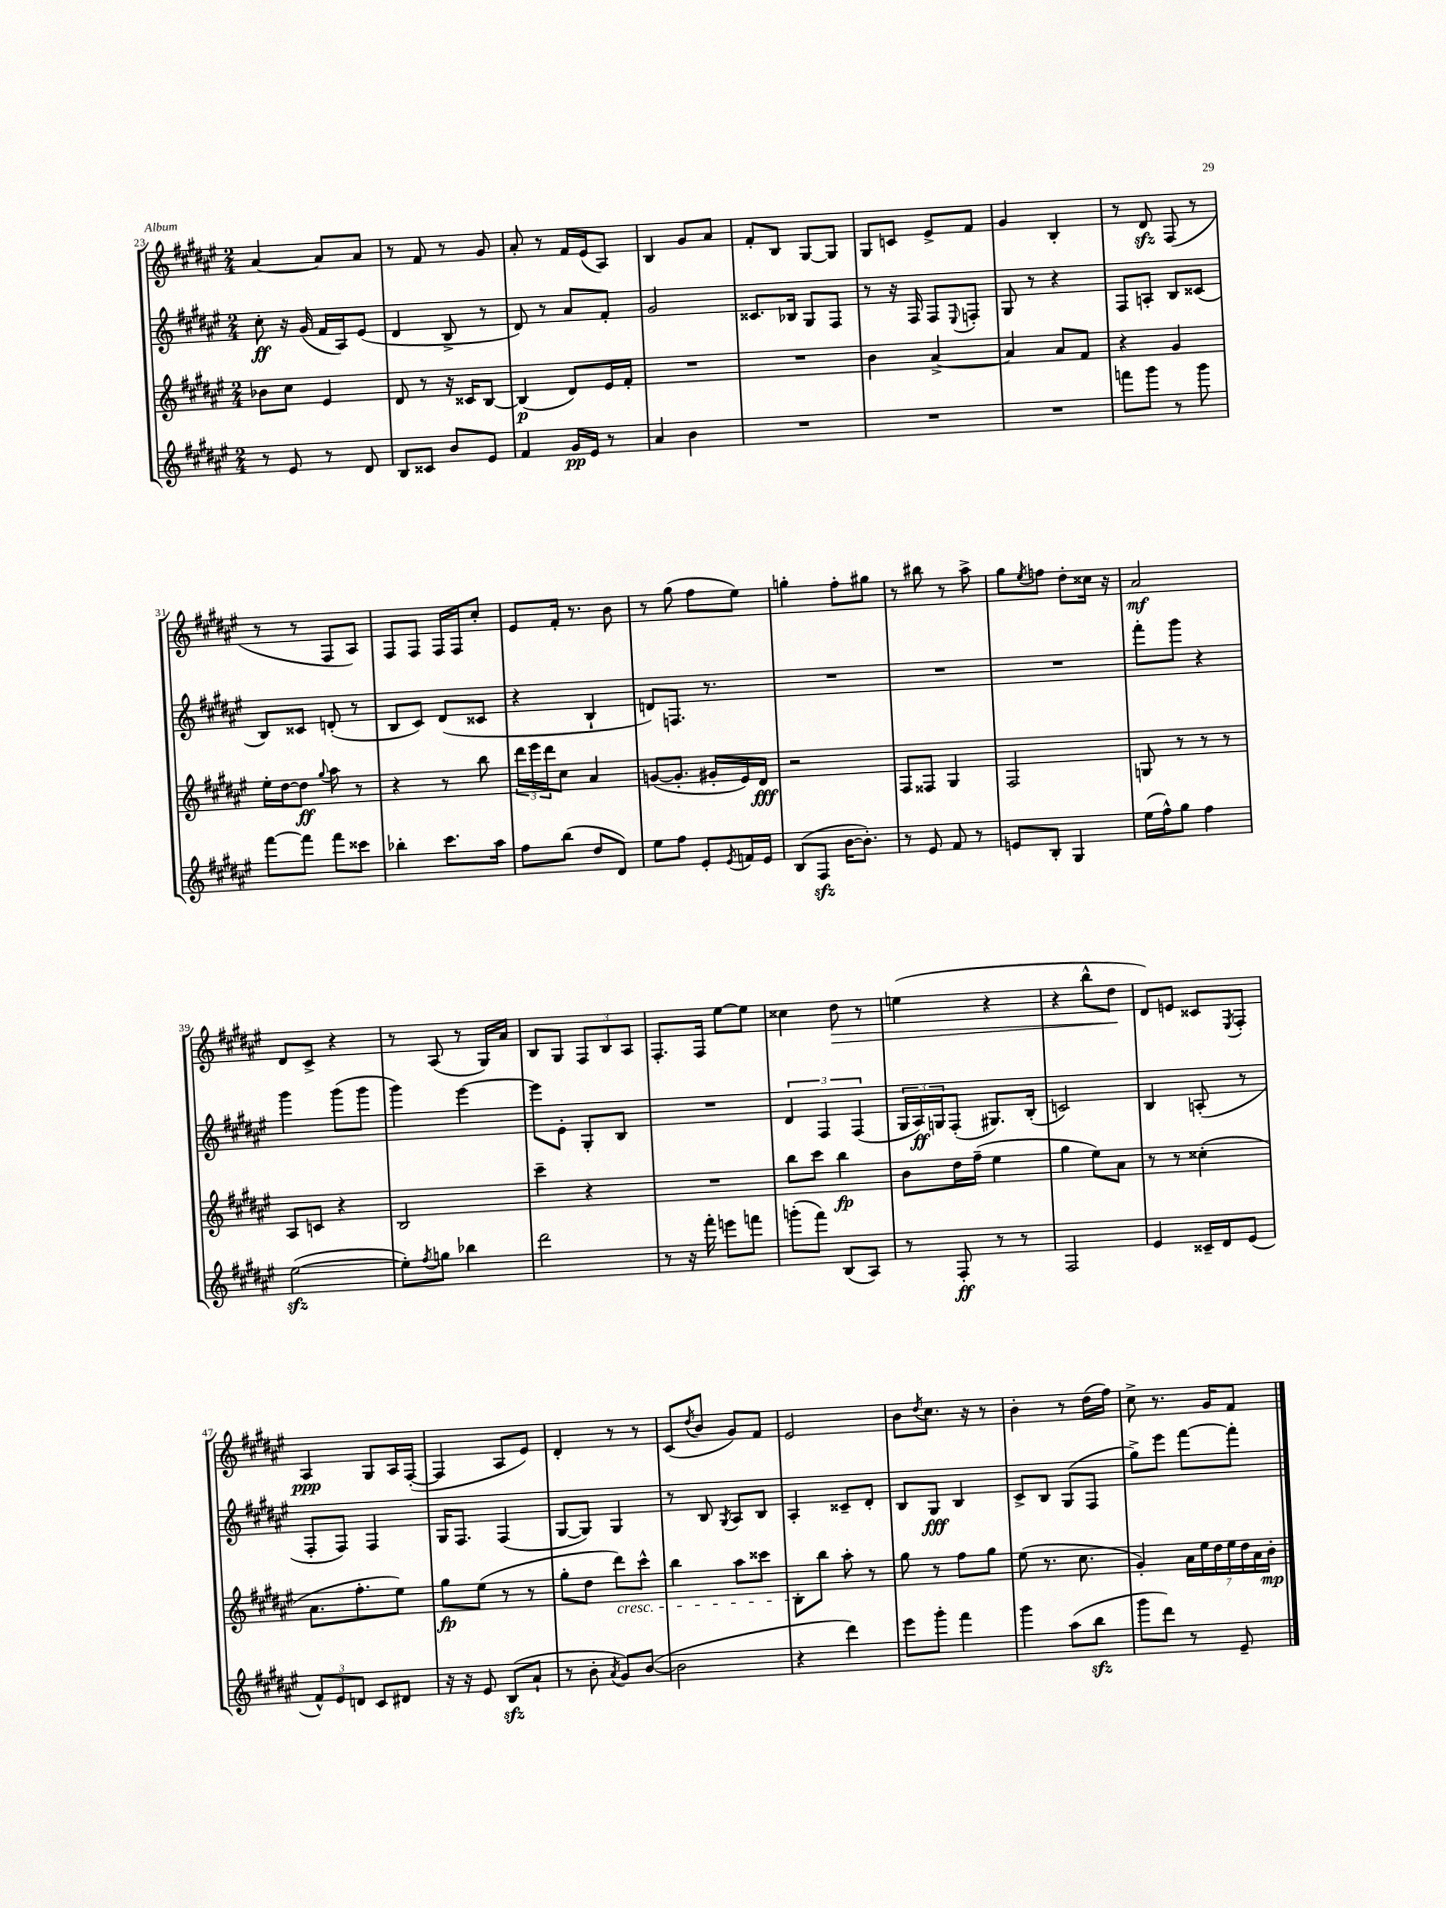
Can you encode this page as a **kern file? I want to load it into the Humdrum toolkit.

**kern	**dynam	**kern	**dynam	**kern	**dynam	**kern	**dynam
*part4	*part4	*part3	*part3	*part2	*part2	*part1	*part1
*staff4	*staff4	*staff3	*staff3	*staff2	*staff2	*staff1	*staff1
*clefG2	*	*clefG2	*	*clefG2	*	*clefG2	*
*k[f#c#g#d#a#e#]	*	*k[f#c#g#d#a#e#]	*	*k[f#c#g#d#a#e#]	*	*k[f#c#g#d#a#e#]	*
*M2/4	*	*M2/4	*	*M2/4	*	*M2/4	*
=23	=23	=23	=23	=23	=23	=23	=23
8r	.	8b-X\L	.	8cc#'\	ff	[4a#/	.
8e#/	.	8cc#\J	.	16r	.	.	.
.	.	.	.	(16g#/	.	.	.
8r	.	4e#/	.	16f#/LL	.	8a#/L]	.
.	.	.	.	16A#/J)	.	.	.
8d#/	.	.	.	(8e#/J	.	8a#/J	.
=24	=24	=24	=24	=24	=24	=24	=24
8B/L	.	8d#/	.	4d#/	.	8r	.
8c##X/J	.	8r	.	.	.	8f#/	.
8b/L	.	16r	.	8B^/	.	8r	.
.	.	16c##X/KL	.	.	.	.	.
8e#/J	.	[8B/J	.	8r	.	8g#/	.
=25	=25	=25	=25	=25	=25	=25	=25
4f#/	.	(4B/]	p	8d#/)	.	8a#'/	.
.	.	.	.	8r	.	8r	.
16g#/LL	pp	8d#/L)	.	8a#/L	.	16f#/LL	.
16e#/JJ	.	.	.	.	.	(16e#/J	.
8r	.	16e#/L	.	8f#'/J	.	8A#/J)	.
.	.	16f#'/JJ	.	.	.	.	.
=26	=26	=26	=26	=26	=26	=26	=26
4a#/	.	2r	.	2g#/	.	4B/	.
4b\	.	.	.	.	.	8g#/L	.
.	.	.	.	.	.	8a#/J	.
=27	=27	=27	=27	=27	=27	=27	=27
2r	.	2r	.	8.c##X/L	.	8f#'/L	.
.	.	.	.	.	.	8B/J	.
.	.	.	.	16B-X/Jk	.	.	.
.	.	.	.	8G#/L	.	[8G#/L	.
.	.	.	.	8F#/J	.	8G#/J]	.
=28	=28	=28	=28	=28	=28	=28	=28
2r	.	4b\	.	8r	.	8G#/L	.
.	.	.	.	16r	.	8cn/J	.
.	.	.	.	16F#/	.	.	.
.	.	[4a#^/	.	8F#/L	.	8e#^/L	.
.	.	.	.	8qqE#/	.	.	.
.	.	.	.	8Fn'/J	.	8f#/J	.
=29	=29	=29	=29	=29	=29	=29	=29
2r	.	4a#/]	.	8G#/	.	4g#/	.
.	.	.	.	8r	.	.	.
.	.	8a#/L	.	4r	.	4B'/	.
.	.	8f#/J	.	.	.	.	.
=30	=30	=30	=30	=30	=30	=30	=30
8fffn\L	.	4r	.	8F#/L	.	8r	.
8ggg#\J	.	.	.	8An'/J	.	8d#zz/	.
8r	.	4g#/	.	8B/L	.	(8F#/	.
8ggg#\	.	.	.	(8c##X/J	.	8r	.
!!LO:LB:g=z
=31	=31	=31	=31	=31	=31	=31	=31
[8fff#\L	.	16ee#'\LL	.	8B/L)	.	8r	.
.	.	[16dd#\J	.	.	.	.	.
8fff#\J]	.	8dd#\J]	ff	8c##X/J	.	8r	.
.	.	8qqgg#/	.	.	.	.	.
8fff#\L	.	8aa#\	.	(8dn'/	.	8F#/L	.
8ccc##X\J	.	8r	.	8r	.	8A#/J)	.
=32	=32	=32	=32	=32	=32	=32	=32
4bb-X'\	.	4r	.	8B/L	.	8F#/L	.
.	.	.	.	8c#/J)	.	8F#/J	.
8.ccc#\L	.	8r	.	(8d#/L	.	16F#/LL	.
.	.	.	.	.	.	16F#/J	.
.	.	8bb\	.	8c##X/J	.	8cc#'/J	.
16aa#\Jk	.	.	.	.	.	.	.
=33	=33	=33	=33	=33	=33	=33	=33
8ff#\L	.	24ddd#\LL	.	4r	.	8e#/L	.
.	.	24eee#\	.	.	.	.	.
.	.	24ddd#\J	.	.	.	.	.
(8bb\J	.	8cc#\J	.	.	.	16f#'/Jk	.
.	.	.	.	.	.	8.r	.
8dd#/L	.	4a#/	.	4B`/	.	.	.
8d#/J)	.	.	.	.	.	8b\	.
=34	=34	=34	=34	=34	=34	=34	=34
8ee#\L	.	([8gn/L	.	8dn/L)	.	8r	.
8ff#\J	.	8.g'/J]	.	8.Fn/J	.	(8gg#\	.
8e#'/L	.	.	.	.	.	8ff#\L	.
.	.	16g#X'/LL	.	8.r	.	.	.
8qe#/	.	.	.	.	.	.	.
16fn/L	.	16e#/)	.	.	.	8ee#\J)	.
16e#/JJ	.	16d#/JJ	fff	.	.	.	.
=35	=35	=35	=35	=35	=35	=35	=35
(8B/L	.	2r	.	2r	.	4ggn'\	.
8F#zz/J	.	.	.	.	.	.	.
[16b\KL	.	.	.	.	.	8ff#'\L	.
8.b'\J])	.	.	.	.	.	.	.
.	.	.	.	.	.	8gg#X\J	.
=36	=36	=36	=36	=36	=36	=36	=36
8r	.	8F#/L	.	2r	.	8r	.
8e#/	.	8F##X/J	.	.	.	8bb#X\	.
8f#/	.	4G#/	.	.	.	8r	.
8r	.	.	.	.	.	8aa#^\	.
=37	=37	=37	=37	=37	=37	=37	=37
8en/L	.	2F#/	.	2r	.	8gg#\L	.
.	.	.	.	.	.	8qee#/	.
8B'/J	.	.	.	.	.	8ffn\J	.
4G#/	.	.	.	.	.	8dd#'\L	.
.	.	.	.	.	.	16cc##X\Jk	.
.	.	.	.	.	.	16r	.
=38	=38	=38	=38	=38	=38	=38	=38
(16ee#\LL	.	8Gn/	.	8fff#'\L	.	2a#/	mf
16ff#^^\J)	.	.	.	.	.	.	.
8gg#\J	.	8r	.	8ggg#\J	.	.	.
4ff#\	.	8r	.	4r	.	.	.
.	.	8r	.	.	.	.	.
!!LO:LB:g=z
=39	=39	=39	=39	=39	=39	=39	=39
([2ee#zz\	.	8A#/L	.	4ggg#\	.	8d#/L	.
.	.	8cn/J	.	.	.	8c#^/J	.
.	.	4r	.	(8ggg#\L	.	4r	.
.	.	.	.	8ggg#\J	.	.	.
=40	=40	=40	=40	=40	=40	=40	=40
8ee#'\L])	.	2B/	.	4ggg#\)	.	8r	.
8qff#/	.	.	.	.	.	.	.
8ggn\J	.	.	.	.	.	(8A#/	.
4bb-X\	.	.	.	[4eee#\	.	8r	.
.	.	.	.	.	.	16G#/LL)	.
.	.	.	.	.	.	16a#/JJ	.
=41	=41	=41	=41	=41	=41	=41	=41
2ddd#\	.	4ccc#~\	.	8eee#\L]	.	8B/L	.
.	.	.	.	8e#'\J	.	8G#/J	.
.	.	4r	.	8G#'/L	.	12F#/L	.
.	.	.	.	.	.	12B/	.
.	.	.	.	8B/J	.	.	.
.	.	.	.	.	.	12A#/J	.
=42	=42	=42	=42	=42	=42	=42	=42
8r	.	2r	.	2r	.	8.F#'/L	.
16r	.	.	.	.	.	.	.
16fff#'\	.	.	.	.	.	16F#/Jk	.
8eeen\L	.	.	.	.	.	[8ee#\L	.
8fffn\J	.	.	.	.	.	8ee#\J]	.
=43	=43	=43	=43	=43	=43	=43	=43
(8gggn'\L	.	8bb\L	.	6d#/	.	4cc##X\	.
8fff#\J)	.	8ccc#\J	.	.	.	.	.
.	.	.	.	6F#/	.	.	.
!	!	!	!	!	!	!	!LO:HP:b
(8B/L	.	4bb\	fp	.	.	8dd#\	>
.	.	.	.	(6F#/	.	.	.
8A#/J)	.	.	.	.	.	8r	.
=44	=44	=44	=44	=44	=44	=44	=44
8r	.	8b\L	.	24G#/LL	.	(4een\	.
.	.	.	.	24A#/)	ff	.	.
.	.	.	.	24Gn/J	.	.	.
8F#'/	ff	16dd#\L	.	(8F#'/J	.	.	.
.	.	(16ff#~\JJ	.	.	.	.	.
8r	.	4ee#\	.	8.G#X/L)	.	4r	.
8r	.	.	.	.	.	.	.
.	.	.	.	(16B'/Jk	.	.	.
=45	=45	=45	=45	=45	=45	=45	=45
2F#/	.	4gg#\	.	2cn/)	.	4r	.
.	.	8ee#\L)	.	.	.	8bb^^\L	.
.	.	8a#\J	.	.	.	8dd#\J	.
.	.	.	.	.	.	.	]
=46	=46	=46	=46	=46	=46	=46	=46
4e#/	.	8r	.	4B/	.	8d#/L)	.
.	.	8r	.	.	.	8en/J	.
16c##X~/LL	.	(4cc##X'\	.	(8An'/	.	8c##X/L	.
16d#/J	.	.	.	.	.	.	.
.	.	.	.	.	.	8qE#/	.
(8e#/J	.	.	.	8r	.	8F#'/J	.
!!LO:LB:g=z
=47	=47	=47	=47	=47	=47	=47	=47
12f#^^/L)	.	8.a#\L	.	8F#'/L	.	4A#/	ppp
12e#/	.	.	.	.	.	.	.
.	.	.	.	8F#/J)	.	.	.
12dn/J	.	.	.	.	.	.	.
.	.	8.ff#'\	.	.	.	.	.
8c#/L	.	.	.	4F#/	.	8G#/L	.
8d#X/J	.	8ee#\J)	.	.	.	16A#/L	.
.	.	.	.	.	.	([16F#'/JJ	.
=48	=48	=48	=48	=48	=48	=48	=48
16r	.	8gg#\L	fp	16G#/KL	.	4F#/]	.
16r	.	.	.	8.F#/J	.	.	.
8e#/	.	(8ee#\J	.	.	.	.	.
(8Bzz/L	.	8r	.	(4F#/	.	8A#/L	.
8a#`/J	.	8r	.	.	.	8e#/J)	.
=49	=49	=49	=49	=49	=49	=49	=49
8r	.	8gg#'\L	.	[8G#/L	.	4d#'/	.
8b'\	.	8dd#\J	.	8G#/J])	.	.	.
8qa#/	.	.	.	.	.	.	.
!	!	!LO:TX:b:i:t=cresc.	!	!	!	!	!
8g#/L)	.	8ddd#\L)	.	4G#/	.	8r	.
([8b/J	.	8ccc#^^\J	.	.	.	8r	.
=50	=50	=50	=50	=50	=50	=50	=50
2b\]	.	4bb\	.	8r	.	(8c#/L	.
.	.	.	.	.	.	8qdd#/	.
.	.	.	.	8B/	.	8b/J	.
.	.	.	.	8qG#/	.	.	.
.	.	8aa#\L	.	8A#/L	.	8g#/L)	.
.	.	8ccc##X\J	.	8B/J	.	8f#/J	.
=51	=51	=51	=51	=51	=51	=51	=51
4r	.	8B'\L	.	4A#'/	.	2e#/	.
.	.	8bb\J	.	.	.	.	.
4ddd#\)	.	8aa#'\	.	8c##X~/L	.	.	.
.	.	8r	.	8d#'/J	.	.	.
=52	=52	=52	=52	=52	=52	=52	=52
8eee#\L	.	8gg#\	.	8B/L	.	8b\L	.
.	.	.	.	.	.	8qdd#/	.
8ggg#'\J	.	8r	.	8G#/J	fff	8.cc#\J	.
4fff#\	.	8ff#\L	.	4B/	.	.	.
.	.	.	.	.	.	16r	.
.	.	8gg#\J	.	.	.	8r	.
=53	=53	=53	=53	=53	=53	=53	=53
4ggg#\	.	(8ee#\	.	8c#^/L	.	4b'\	.
.	.	8.r	.	8B/J	.	.	.
(8aa#\L	.	.	.	(8G#/L	.	8r	.
.	.	8.cc#\	.	.	.	.	.
8bbzz\J	.	.	.	8F#/J	.	(16dd#\LL	.
.	.	.	.	.	.	16ff#\JJ)	.
=54	=54	=54	=54	=54	=54	=54	=54
8ggg#\L	.	4g#'/)	.	8gg#^\L)	.	8cc#^\	.
8ddd#\J)	.	.	.	8eee#\J	.	8.r	.
8r	.	28a#\LL	.	[8fff#\L	.	.	.
.	.	28ee#\	.	.	.	.	.
.	.	.	.	.	.	16g#/KL	.
.	.	28dd#\	.	.	.	.	.
.	.	28ee#\	.	.	.	.	.
8e#~/	.	.	.	8fff#'\J]	.	8f#/J	.
.	.	28dd#\	.	.	.	.	.
.	.	28a#\	.	.	.	.	.
.	.	28b'\JJ	mp	.	.	.	.
==	==	==	==	==	==	==	==
*-	*-	*-	*-	*-	*-	*-	*-
